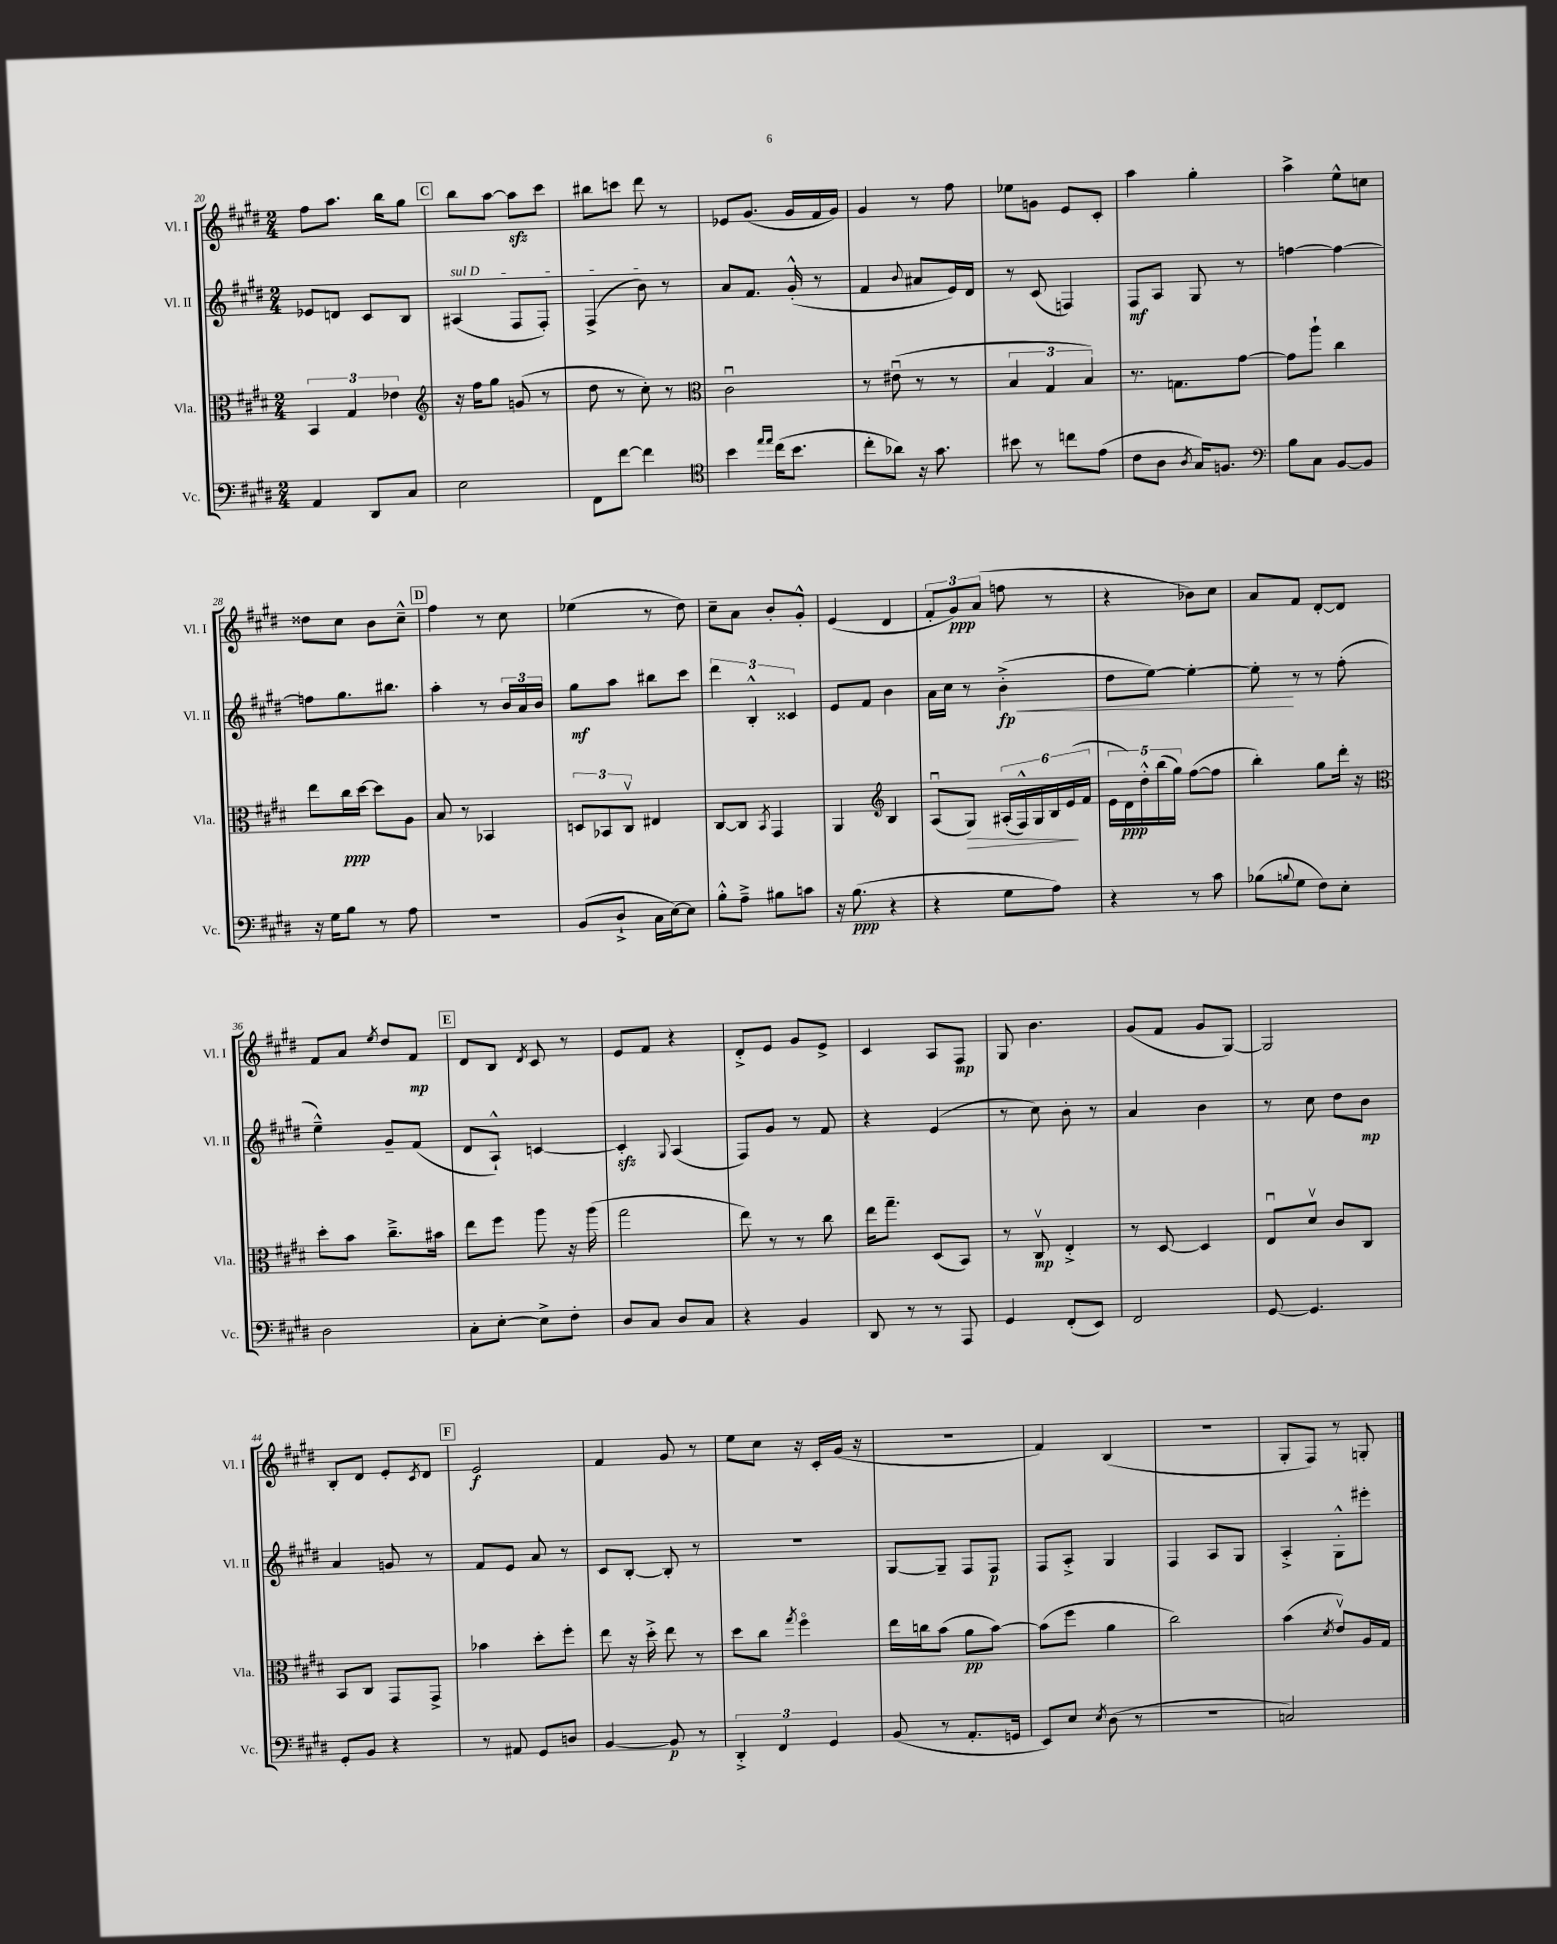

**kern	**kern	**kern	**kern
*staff4	*staff3	*staff2	*staff1
*clefF4	*clefC3	*clefG2	*clefG2
*k[f#c#g#d#]	*k[f#c#g#d#]	*k[f#c#g#d#]	*k[f#c#g#d#]
*M2/4	*M2/4	*M2/4	*M2/4
4AA	6BB	8e-	8ff#
.	.	8d	8.aa
.	6G#	.	.
8DD#	.	8c#	.
.	.	.	16bb
.	6e-	.	.
8C#	.	8B	8gg#
=	=	=	=
*	*clefG2	*	*
2E	16r	(4A#	8bb
.	16ff#	.	.
.	8gg#	.	[8aa
.	(8g	8F#	8aa]
.	8r	8F#')	8ccc#
=	=	=	=
8FF#	8dd#	(4F#^	8bb#
[8f#	8r	.	8ccc
4f#]	8cc#')	8b)	8ddd#
.	8r	8r	8r
=	=	=	=
*clefC4	*clefC3	*	*
4b	2c#u	8a	8e-
.	.	8.f#	(8.g#
16qqee	.	.	.
16qqee	.	.	.
(16cc#	.	.	.
8.b	.	(16g#'^^	16g#
.	.	8r	16f#
.	.	.	16g#)
=	=	=	=
8cc#'	8r	4f#	4g#
8a-)	(8e#u	.	.
.	.	8qqb	.
16r	8r	8a#	8r
8.g#	.	.	.
.	8r	16e)	8ff#
.	.	16d#	.
=	=	=	=
8b#	6B	8r	8ee-
8r	.	(8c#	8g
.	6G#	.	.
8cc	.	4F)	8e
.	6B)	.	.
(8e	.	.	8c#'
=	=	=	=
8c#	8.r	8F#	4aa
8A	.	8A	.
.	8.G	.	.
8qA	.	.	.
16G#)	.	8G#	4gg#'
8.F	.	.	.
.	[8g#	8r	.
=	=	=	=
*clefF4	*	*	*
8B	8g#]	[4ff	4aa^
8C#	8aa`	.	.
[8BB	4cc#	4ff_	8ee^^
8BB]	.	.	8cc
=	=	=	=
16r	8ee	8ff]	8dd##
16G#	.	.	.
8B	16cc#	8.gg#	8cc#
.	[16dd#	.	.
8r	8dd#]	.	8b
.	.	8.bb#	.
8A	8A	.	8cc#~^^
=	=	=	=
2r	8B	4aa'	4ff#
.	8r	.	.
.	4BB-	8r	8r
.	.	24b	8cc#
.	.	24a	.
.	.	24b	.
=	=	=	=
(8BB	12D	8gg#	(4ee-
.	12BB-	.	.
8D#`^	.	8aa	.
.	12C#v	.	.
16C#	4E#	8bb#	8r
[16E)	.	.	.
8E]	.	8ccc#	8dd#)
=	=	=	=
8B'^^	[8C#	6ddd#	8cc#~
8A~^	8C#]	.	8a
.	.	6B'^^	.
.	8qBB	.	.
8B#	4GG#	.	8b'
.	.	6c##	.
8c	.	.	8g#'^^
=	=	=	=
16r	4AA	8e	(4e
(8.B	.	.	.
.	.	8f#	.
*	*clefG2	*	*
4r	4B	4b	4d#
=	=	=	=
4r	(8Au	16a	12f#'
.	.	16cc#	.
.	.	.	12g#)
.	8G#)	8r	.
.	.	.	(12a
8G#	(24A#'	(4b'^	8ff
.	24F#^^)	.	.
.	24G#	.	.
8A)	24B	.	8r
.	(24e	.	.
.	24f#	.	.
=	=	=	=
4r	20e	8dd#	4r
.	20d#)	.	.
.	20dd#'^^	.	.
.	.	[8ee)	.
.	(20bb	.	.
.	20gg#)	.	.
8r	([8ff#	4ee'_	8b-)
8c#	8ff#]	.	8cc#
=	=	=	=
(8B-	4bb')	8ee']	8a
8qqB	.	.	.
8G#	.	8r	8f#
8F#)	8gg#	8r	[8d#'
8E'	16ddd#'	(8ff#'	8d#]
.	16r	.	.
=	=	=	=
*	*clefC3	*	*
2D#	8dd#'	4ee~^^)	8f#
.	8b	.	8a
.	.	.	8qee
.	8.cc#~^	8g#~	8dd#
.	.	(8f#	8f#
.	16b#	.	.
=	=	=	=
8C#'	8ee	8d#	8d#
[8E'	8ff#	8A`^^)	8B
.	.	.	8qd#
8E^]	8aa	[4c	8c#
8F#'	16r	.	8r
.	(16aa	.	.
=	=	=	=
8D#	2gg#	4c']	8e
8C#	.	.	8f#
.	.	8qqG#	.
8D#	.	(4A	4r
8C#	.	.	.
=	=	=	=
4r	8ee)	8F#)	8d#'^
.	8r	8g#	8e
4BB	8r	8r	8g#
.	8cc#	8f#	8e^
=	=	=	=
8DD#	16ee	4r	4c#
.	8.gg#~	.	.
8r	.	.	.
8r	(8D#	(4e	8A
8AAA	8BB)	.	8F#
=	=	=	=
4GG#	8r	8r	8G#
.	8C#v	8cc#)	4.b
(8FF#'	4E'^	8b'	.
8EE)	.	8r	.
=	=	=	=
2FF#	8r	4a	(8g#
.	[8D#	.	8f#
.	4D#]	4b	8g#
.	.	.	[8G#)
=	=	=	=
[8GG#	8Eu	8r	2G#]
4.GG#]	8d#v	8cc#	.
.	8c#	8dd#	.
.	8C#	8b	.
=	=	=	=
8GG#'	8BB	4a	8B'
8BB	8C#	.	8d#
4r	8GG#	8g	8e'
.	.	.	8qc#
.	8GG#^	8r	8d#
=	=	=	=
8r	4b-	8f#	2e
8AA#	.	8e	.
8GG#	8dd#'	8a	.
8D	8ff#'	8r	.
=	=	=	=
[4BB	8ee	8c#	4f#
.	16r	[8B'	.
.	16dd#'^	.	.
8BB]	8ee	8B']	8g#
8r	8r	8r	8r
=	=	=	=
6DD#'^	8dd#	2r	8ee
.	8cc#	.	8cc#
6FF#	.	.	.
.	8qgg#	.	.
.	4ff#o	.	16r
.	.	.	16c#'
6GG#	.	.	.
.	.	.	(16g#
.	.	.	16r
=	=	=	=
(8BB	16ee	[8G#	2r
.	16cc	.	.
8r	(8b	8G#~]	.
8.AA'	8a	8F#	.
.	[8b)	8F#	.
16GG	.	.	.
=	=	=	=
8EE)	(8b]	8F#	4f#)
8E	8ff#	8A'^	.
8qE	.	.	.
(8D#	4a	4G#	(4B
8r	.	.	.
=	=	=	=
2r	2cc#)	4F#	2r
.	.	8A	.
.	.	8G#	.
=	=	=	=
2C)	(4b	4A'^	8G#'
.	.	.	8F#)
.	8qd#	.	.
.	8ev)	8G#'^^	8r
.	16A	8eee#'	8G'
.	16G#	.	.
==	==	==	==
*-	*-	*-	*-
